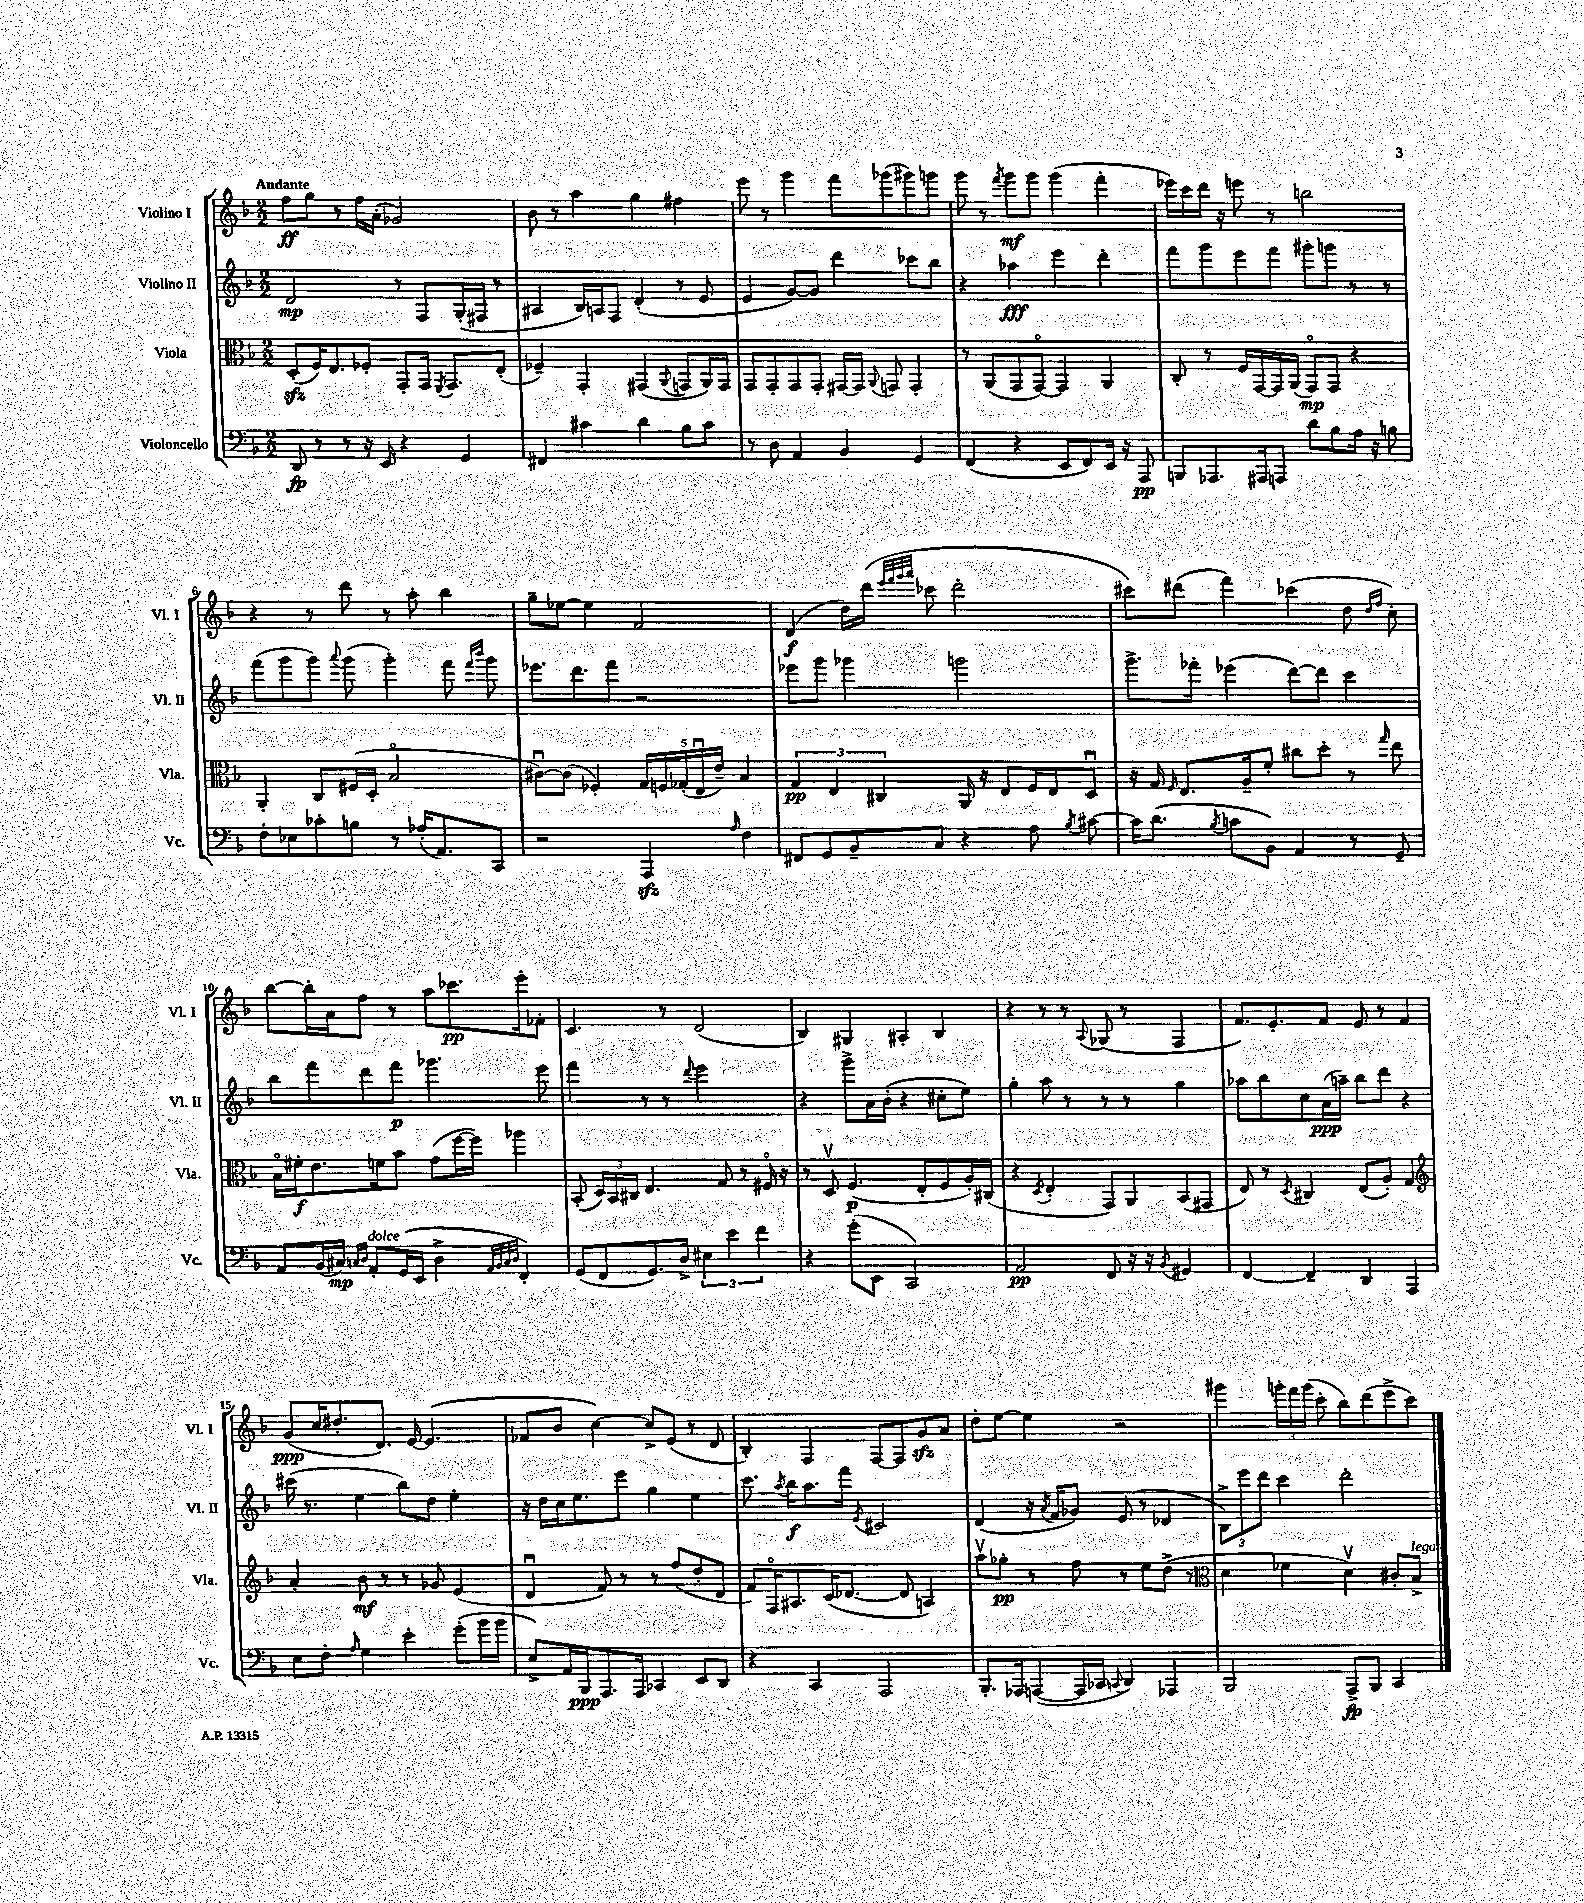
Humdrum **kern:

**kern	**kern	**kern	**kern
*staff4	*staff3	*staff2	*staff1
*clefF4	*clefC3	*clefG2	*clefG2
*k[b-]	*k[b-]	*k[b-]	*k[b-]
*M2/2	*M2/2	*M2/2	*M2/2
8DD	(8D'	2d	8ff
8r	16F)	.	8gg
.	8.E	.	.
8r	.	.	8r
16r	8F-'	.	16ff
16EE	.	.	(16a'
4r	8GG'	8r	2g-)
.	16GG	8F	.
.	8qFF	.	.
.	8.GG	.	.
4GG	.	(16G'	.
.	.	16F#	.
.	(8E'	8r	.
=	=	=	=
4FF#	4F-~)	4A#	8b-
.	.	.	8r
4c#	4GG'	16B-)	4aa
.	.	16A	.
.	.	8F	.
4d	(4GG#	(4d'	4gg
.	8qqAA	.	.
8B-	8GG	8r	4ff#
8c#	16AA)	8e	.
.	16GG	.	.
=	=	=	=
8r	8GG	4e	8eee
8D	8GG'	.	8r
4AA	8GG	[8g)	4ggg
.	8GG'	8g]	.
4BB-	[16GG#	4ddd	8fff
.	16GG#]	.	.
.	8qqAA	.	.
.	8GG	.	(8ggg-
4GG	4GG'	8ccc-	8ggg#)
.	.	8bb-	8ggg
=	=	=	=
(4FF	8r	4r	8ggg
.	(8AA	.	8r
.	.	.	8qfff
4r	8GG	4aa-	8ggg
.	[8GGo)	.	8ggg
8EE	4GG]	4eee	(4ggg
8FF)	.	.	.
16EE	4AA	4ddd'	4fff'
16r	.	.	.
8AAA	.	.	.
=	=	=	=
8BBB	8C'	8fff	16eee-)
.	.	.	16ccc
8.AAA-	8r	8ggg	16ddd
.	.	.	16r
.	16F	8eee	8eee
16AAA#	[16GG	.	.
8AAA	16GG]	8fff	8r
.	(16AA	.	.
8d	8GGo)	8ggg#'	2bb
8B-	8GG	8ggg	.
16A	4r	8r	.
16r	.	.	.
8B	.	8r	.
=	=	=	=
8F'	4AA'	(8fff	4r
8E-	.	8ggg	.
8c-'	8C	8ggg)	8r
.	.	8qqaaa	.
8B	(16F#	(8ggg	8ddd
.	16D'	.	.
8r	2B-o	4ggg')	8r
(16A-'	.	.	8aa'
8.AA)	.	.	.
.	.	8fff	4bb-
.	.	16qqfff	.
.	.	16qqbbb-	.
8CC	.	8ggg	.
=	=	=	=
2r	[8c#u)	8.eee-	8gg~
.	(8c#]	.	[8ee-
.	.	8.ddd	.
.	4F-')	.	4ee-]
.	.	8fff	.
4AAA	20G	2r	2f
.	20F	.	.
.	(20G-'	.	.
.	20Eu	.	.
.	20e~)	.	.
16qqA	.	.	.
4F	4B-	.	.
=	=	=	=
8FF#	6G	8eee-	(4d
8GG	.	8ggg	.
.	6E	.	.
8BB-~	.	4ggg-	16dd)
.	.	.	(16ddd
.	6C#	.	.
.	.	.	32qqeee
.	.	.	32qqfff
.	.	.	32qqggg
.	.	.	32qqaaa
8C	.	.	8ccc-
4r	16AA	2ggg	2ddd'
.	16r	.	.
.	8E	.	.
8A	16F	.	.
.	16E	.	.
8qB-	.	.	.
[8c#	8Du	.	.
=	=	=	=
16c#]	16r	8.ggg^	8ccc#)
(8.d	16G	.	.
.	16qqF	.	.
.	8.E	.	(8ddd#
.	.	16fff-'	.
8qB-	.	.	.
8c	.	(4eee-	4fff)
.	16A~	.	.
8BB-)	8f'	.	.
4AA	8cc#	[8ddd)	(4ccc-
.	8dd'	8ddd]	.
8r	8r	4ccc	8dd
.	.	.	16qqdd
.	16qqgg	.	16qqff
8GG~	8ee	.	8cc')
=	=	=	=
8AA	16B-o	8bb-	[8bb-
.	16f#'	.	.
(16BB-	8.e	8fff	16bb-']
16C#)	.	.	16a
16qqC	.	.	.
16qqD	.	.	.
8AA'	.	8ddd	8ff
.	16f	.	.
(16GG	8b-	8fff	8r
16EE	.	.	.
4D^	(8g	4.ggg-	8aa
.	[16ff	.	8.ccc-
.	16ff])	.	.
32qqAA	.	.	.
32qqBB-	.	.	.
32qqC	.	.	.
32qqD	.	.	.
4FF')	4aa-	.	.
.	.	.	16eee'
.	.	8eee	8f-'
=	=	=	=
(8GG	(8BB-'	4fff	4.c
8FF	24D)	.	.
.	24BB-	.	.
.	24C#	.	.
8.GG)	4.E	8r	.
.	.	8r	8r
16D^	.	.	.
.	.	8qqddd	.
6E#	.	2eee	(2d
.	8G	.	.
6e	.	.	.
.	8r	.	.
6f	.	.	.
.	16F#o	.	.
.	16r	.	.
=	=	=	=
4r	8r	4r	4B-)
.	8Dv	.	.
(8g'	(4.F	8ggg^	4G#
8EE	.	16a	.
.	.	(16b-'	.
2CC)	.	4r	4A#'
.	8E'	.	.
.	8F	8cc#'	4B-
.	16A')	8ee)	.
.	(16C#	.	.
=	=	=	=
2AA	4r	4gg'	4r
.	8qD	.	.
.	4E'	8aa	8r
.	.	8r	8r
.	.	.	8qqA
8FF	8GG)	8r	(8G-
16r	8AA	8r	8r
16r	.	.	.
8qBB-	.	.	.
4GG#	(8BB-	4gg	4F
.	8GG#	.	.
=	=	=	=
[4FF	8E)	8aa-	8.f)
.	8r	8bb-	.
.	.	.	8.e'
.	8qD	.	.
4FF~]	4C#	8cc	.
.	.	(16a	8f
.	.	16aa~)	.
4DD	(8E	8bb-	8e
.	8A')	8ddd	8r
4AAA	4G	4r	4f
=	=	=	=
*	*clefG2	*	*
8E	4a'	(16ccc#	(8g
.	.	8.r	.
8F'	.	.	16cc
.	.	.	8.dd#'
16qqA	.	.	.
4G	8b-	4ee	.
.	8r	.	8.d)
4e'	8r	8bb-)	.
.	.	.	[16e
.	8g-	8dd	(4.e]
(8g'	(4e	4ee'	.
16b-	.	.	.
16b-	.	.	.
=	=	=	=
8E^)	4du	16r	8f-
.	.	16dd	.
16AA	.	16cc	8b-
16BBB-	.	8.ee	.
8.AAA	8f)	.	[4cc)
.	8r	8eee	.
16AAA	.	.	.
4CC-	8r	4gg	8cc^]
.	(8ff	.	(8e
8EE	8dd'	4ee	8r
8DD	8d	.	8d
=	=	=	=
4r	8f)	8.ccc	4B-')
.	16Fo	.	.
.	.	8qaa	.
.	8.A#	16bb-	.
4CC	.	8.aa	4F
.	(16c	.	.
.	[8.d-	16fff	.
.	.	8qe	.
2AAA	.	2c#	[8F
.	8d-]	.	8F]
.	4A)	.	8g
.	.	.	8a
=	=	=	=
8.BBB-'	8aav	(4d	8dd'
.	8gg-'	.	[8ee
16AAA-	.	.	.
([8AAA	8r	16r	4ee]
.	.	8qa	.
.	.	16f	.
16AAA]	8ff	8g-)	.
16CC-	.	.	.
8qqCC	.	.	.
4DD)	8r	(8e	2r
.	8ee	8r	.
4AAA-	(8dd^	4d-	.
.	8r	.	.
=	=	=	=
*	*clefC3	*	*
2BBB-	4d	12B-^)	4ggg#
.	.	12eee	.
.	.	12ddd	.
.	4f-	4ccc	24ggg'
.	.	.	24fff
.	.	.	(24ggg
.	.	.	8ccc'
8AAA^	4dv)	2ddd'	8bb-)
8BBB-	.	.	(8ddd
4CC	8c#'	.	8eee^
.	8B-^	.	8ccc)
==	==	==	==
*-	*-	*-	*-
